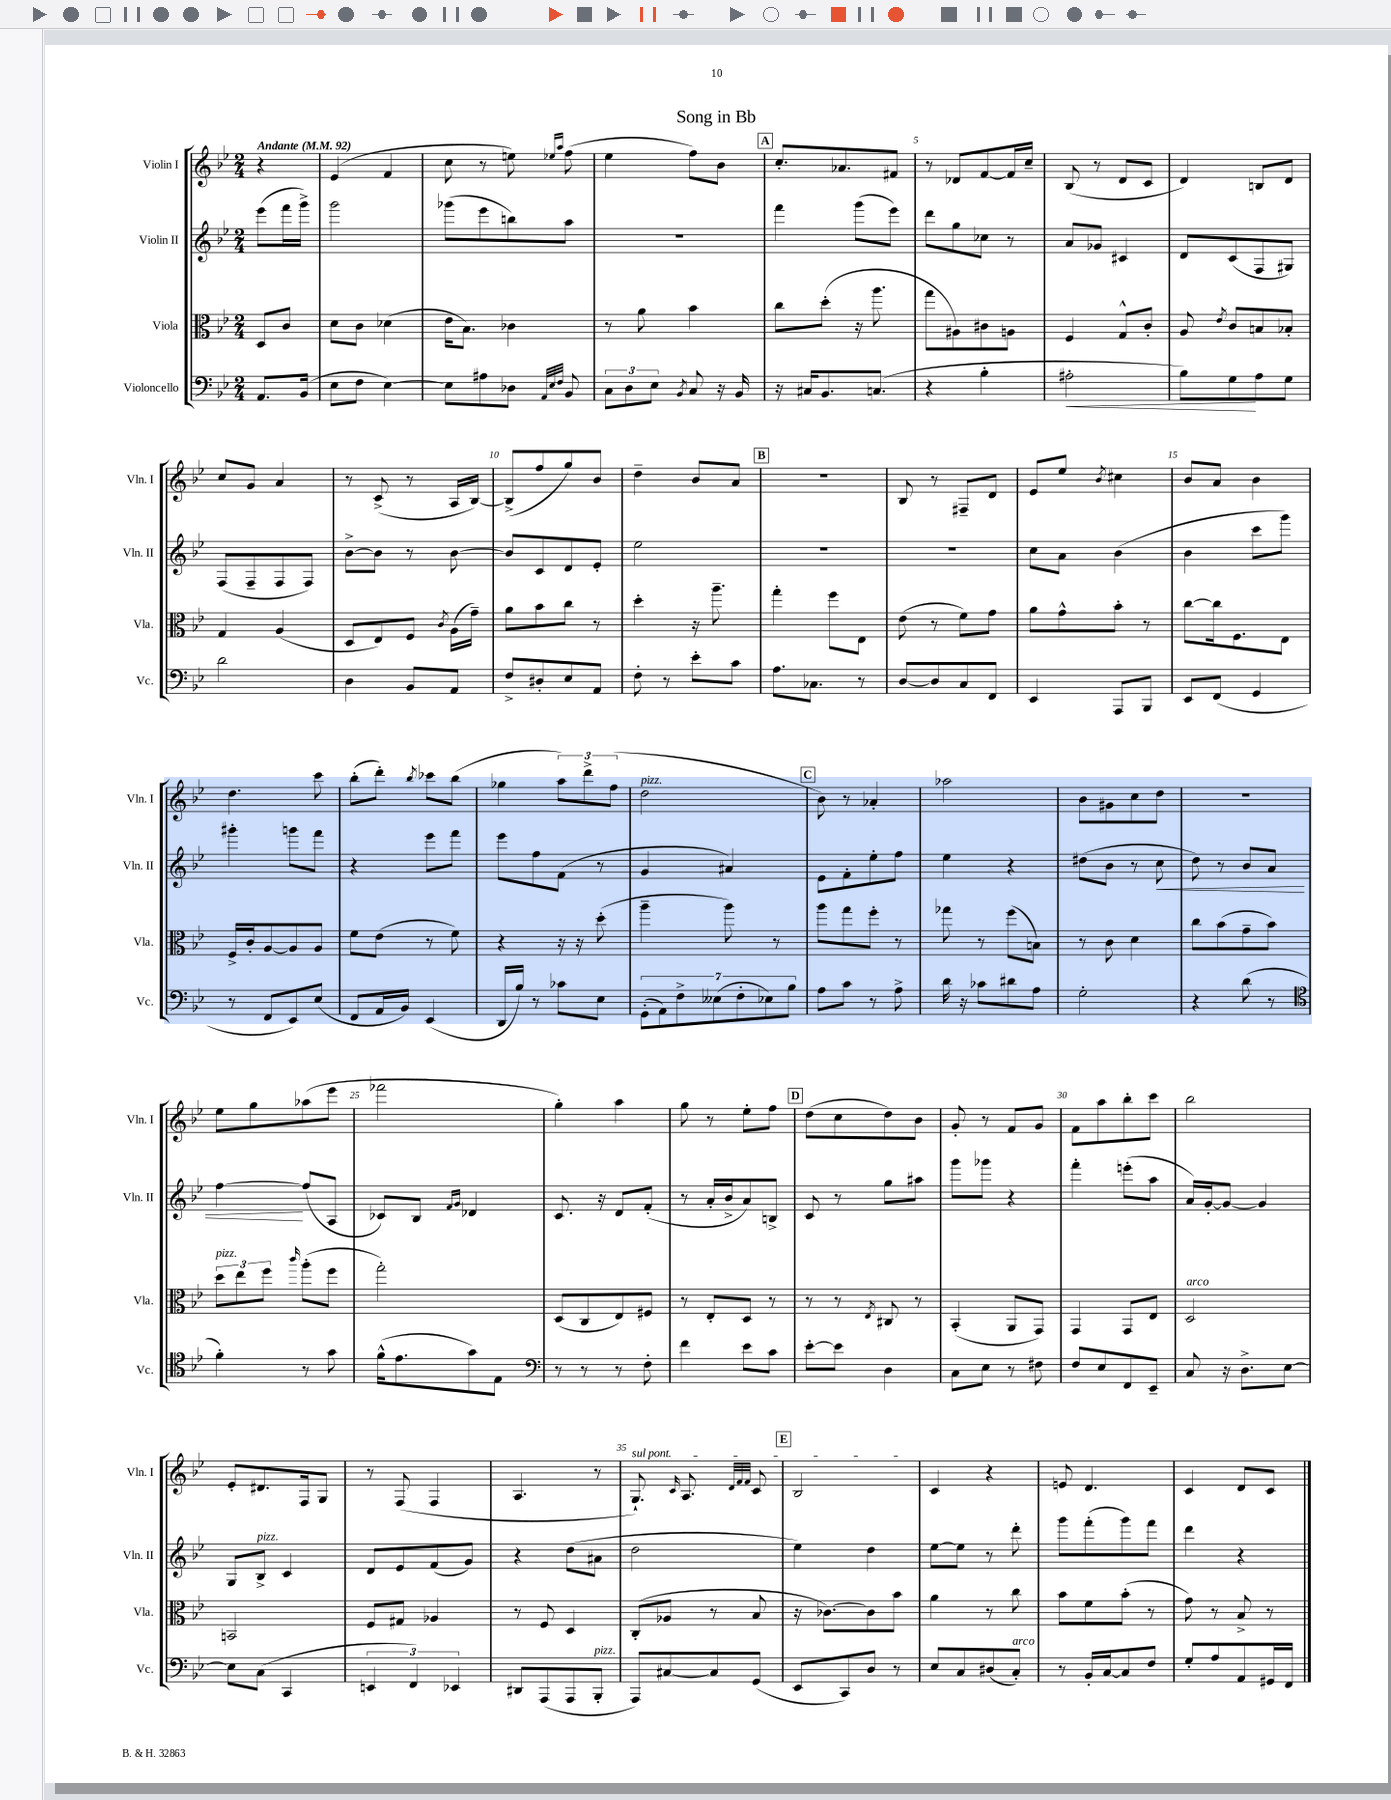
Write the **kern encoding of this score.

**kern	**dynam	**kern	**kern	**dynam	**kern
*part4	*part4	*part3	*part2	*part2	*part1
*staff4	*staff4	*staff3	*staff2	*staff2	*staff1
*I"Violoncello	*	*I"Viola	*I"Violin II	*	*I"Violin I
*I'Vc.	*	*I'Vla.	*I'Vln. II	*	*I'Vln. I
*clefF4	*	*clefC3	*clefG2	*	*clefG2
*k[b-e-]	*	*k[b-e-]	*k[b-e-]	*	*k[b-e-]
*M2/4	*	*M2/4	*M2/4	*	*M2/4
*MM92	*	*MM92	*MM92	*	*MM92
=	=	=	=	=	=
!	!	!	!	!	!LO:TX:a:B:t=Andante
8.AA/L	.	8D/L	(8eee-\L	.	4r
.	.	8c/J	16fff\L	.	.
(16BB-/Jk	.	.	16ggg^\JJ)	.	.
=1	=1	=1	=1	=1	=1
8E-\L	.	8d\L	2ggg\	.	(4e-/
8F\J	.	8c\J	.	.	.
[4E-\)	.	(4d-X\	.	.	4f/
=2	=2	=2	=2	=2	=2
8E-\L]	.	16e-\KL	(8ggg-X\L	.	8cc\
.	.	8.B-\J)	.	.	.
8A#X\	.	.	8eee-\	.	8r
8D-X\J	.	4c-X\	8bbn\)	.	8een\)
32qqAA/LLL	.	.	.	.	.
32qqE-/	.	.	.	.	16qqee-X/LL
32qqF/JJJ	.	.	.	.	16qqaa/JJ
8BB-/	.	.	8aa\J	.	(8ff\
=3	=3	=3	=3	=3	=3
12C\L	.	8r	2r	.	4ee-\
12D\	.	.	.	.	.
.	.	8a\	.	.	.
12E-\J	.	.	.	.	.
8qBB-/	.	.	.	.	.
8C/	.	4b-\	.	.	8ff\L)
16r	.	.	.	.	8b-\J
16BB-/	.	.	.	.	.
!!LO:REH:place=s1:t=A
=4	=4	=4	=4	=4	=4
16r	.	8cc\L	4fff\	.	8.cc'/L
16C#X/KL	.	.	.	.	.
8.BB-/	.	(8dd'\J	.	.	.
.	.	.	.	.	8.a-X/
.	.	16r	(8ggg\L	.	.
(8.Cn/J	.	8.aa\	.	.	.
.	.	.	8eee-\J)	.	8f#X/J
=5	=5	=5	=5	=5	=5
4r	.	8gg\L	8ddd\L	.	8r
.	.	8A#X\)	8gg\	.	8d-X/L
4B-'\	.	8c#X\	8cc-X\J	.	[8f/
.	.	8An\J	8r	.	16f/L]
.	.	.	.	.	16cc~/JJ
=6	=6	=6	=6	=6	=6
!	!LO:HP:b	!	!	!	!
2A#X'\	<	4F/	8a/L	.	(8B-/
.	.	.	8g-X/J	.	8r
.	.	8G^^/L	4c#X/	.	8d/L
.	.	8c'/J	.	.	8c/J
=7	=7	=7	=7	=7	=7
8B-\L)	.	8A/	8d/L	.	4d/)
.	.	8qe-/	.	.	.
8G\	.	8c/L	(8c/	.	.
8A\	[	8Bn/	8F/	.	8Bn/L
8G\J	.	8B-X'/J	8G#X/J)	.	8d/J
!!LO:LB:g=z
=8	=8	=8	=8	=8	=8
2d\	.	4G/	(8F/L	.	8cc/L
.	.	.	8F~/	.	8g/J
.	.	(4A/	8F/	.	4a/
.	.	.	8F/J)	.	.
=9	=9	=9	=9	=9	=9
4D\	.	8D/L	[8b-^\L	.	8r
.	.	8E-/)	8b-\J]	.	(8c^/
8BB-/L	.	8F/J	8r	.	8r
.	.	8qc/	.	.	.
8AA/J	.	(16A\LL	[8b-\	.	16A/LL
.	.	16g~\JJ)	.	.	[16B-/JJ)
=10	=10	=10	=10	=10	=10
8F^/L	.	8a\L	8b-/L]	.	(8B-^/L]
8D#X'/	.	8b-\	8c/	.	8ff/
8E-/	.	8cc\J	8d/	.	8gg/)
8AA/J	.	8r	8e-'/J	.	8b-/J
=11	=11	=11	=11	=11	=11
8F'\	.	4dd'\	2ee-\	.	4dd~\
8r	.	.	.	.	.
8e-'\L	.	16r	.	.	8b-/L
.	.	8.aa~\	.	.	.
8c\J	.	.	.	.	8a/J
!!LO:REH:place=s1:t=B
=12	=12	=12	=12	=12	=12
8.A\L	.	4gg'\	2r	.	2r
8.C-X\J	.	.	.	.	.
.	.	8ff\L	.	.	.
8r	.	8E-\J	.	.	.
=13	=13	=13	=13	=13	=13
[8D/L	.	(8e-\	2r	.	8B-/
8D/]	.	8r	.	.	8r
8C/	.	8f\L)	.	.	8F#X~/L
8FF/J	.	8g\J	.	.	8d/J
=14	=14	=14	=14	=14	=14
4EE-/	.	8a\L	8cc\L	.	8e-/L
.	.	8g^^\	8a\J	.	8ee-/J
.	.	.	.	.	8qb-/
8AAA/L	.	8b-'\J	(4b-\	.	4cc#X\
8BBB-/J	.	8r	.	.	.
=15	=15	=15	=15	=15	=15
8EE-/L	.	[8cc\L	4b-\	.	8b-/L
(8FF/J	.	16cc\k]	.	.	8a/J
.	.	8.F\	.	.	.
4GG/	.	.	8ccc\L	.	4b-\
.	.	8E-\J	8ggg\J)	.	.
!!LO:LB:g=z
=16	=16	=16	=16	=16	=16
8r	.	16F^/LL	4ggg#X'\	.	4.dd\
.	.	16c'/J	.	.	.
8FF/L	.	[8A/	.	.	.
8EE-/)	.	8A/]	8gggn\L	.	.
(8E-/J	.	8A/J	8fff\J	.	8ccc\
=17	=17	=17	=17	=17	=17
8FF/L	.	8f\L	4r	.	(8bb-'\L
16AA/L	.	(8e-\J	.	.	8ddd'\J)
16BB-/JJ)	.	.	.	.	.
.	.	.	.	.	8qbb-/
(4EE-/	.	8r	8eee-\L	.	8ccc-X\L
.	.	8f\)	8fff\J	.	(8bb-\J
=18	=18	=18	=18	=18	=18
16DD/LL	.	4r	8eee-\L	.	4gg-X\
16B-/JJ)	.	.	.	.	.
8r	.	.	8ff\	.	.
8c-X\L	.	16r	(8f\J	.	12aa\L)
.	.	16r	.	.	.
.	.	.	.	.	12ddd^\
8E-\J	.	(8dd'\	8r	.	.
.	.	.	.	.	(12ff\J
=19	=19	=19	=19	=19	=19
!	!	!	!	!	!LO:TX:a:i:t=pizz.
(14GG'\L	.	4aa~\	4g/	.	2dd\
14AA\)	.	.	.	.	.
14F^\	.	.	.	.	.
(14E--X\	.	.	.	.	.
.	.	8aa\)	4a#X/)	.	.
14F'\	.	.	.	.	.
14E-X\)	.	.	.	.	.
.	.	8r	.	.	.
14B-\J	.	.	.	.	.
!!LO:REH:place=s1:t=C
=20	=20	=20	=20	=20	=20
8A\L	.	8aa\L	8e-\L	.	8b-\)
8c\J	.	8gg\	8f'\	.	8r
8r	.	8ff'\J	8ee-'\	.	4a-X'/
8A^\	.	8r	8ff\J	.	.
=21	=21	=21	=21	=21	=21
16d\	.	8gg-X\	4ee-\	.	2aa-X\
16r	.	.	.	.	.
8c-X\L	.	8r	.	.	.
8d#X\	.	(8ff\L	4r	.	.
8A\J	.	8Bn\J)	.	.	.
=22	=22	=22	=22	=22	=22
2G'\	.	8r	(8dd#X\L	.	8b-\L
.	.	8c\	8b-\J	.	8g#X\
.	.	4d\	8r	.	8cc\
!	!	!	!	!LO:HP:b	!
.	.	.	8cc\	<	8dd\J
=23	=23	=23	=23	=23	=23
4r	.	8cc\L	8dd\)	.	2r
.	.	(8b-\	8r	.	.
(8d\	.	8g~\	8b-/L	.	.
8r	.	8b-\J)	8a/J	.	.
!!LO:LB:g=z
=24	=24	=24	=24	=24	=24
*clefC4	*	*	*	*	*
!	!	!LO:TX:a:i:t=pizz.	!	!	!
4f'\)	.	12dd\L	[4ff\	.	8ee-\L
.	.	12ee-\	.	.	.
.	.	.	.	.	8gg\
.	.	12ff\J	.	.	.
.	.	16qqccc/	.	.	.
8r	.	(8aa'\L	(8ff/L]	[	(8aa-X\
8g\	.	8ff\J	8A/J	.	8eee-\J
=25	=25	=25	=25	=25	=25
(16f^^\KL	.	2gg'\)	8c-X/L)	.	2fff-X\
8.e-\	.	.	.	.	.
.	.	.	8B-/J	.	.
.	.	.	16qqf/LL	.	.
.	.	.	16qqg/JJ	.	.
8g\)	.	.	4d-X/	.	.
8E-\J	.	.	.	.	.
=26	=26	=26	=26	=26	=26
*clefF4	*	*	*	*	*
8r	.	(8D/L	8.c/	.	4gg'\)
8r	.	8C/	.	.	.
.	.	.	16r	.	.
8r	.	8E-/)	8d/L	.	4aa\
8F'\	.	8F#X/J	(8f'/J	.	.
=27	=27	=27	=27	=27	=27
4f\	.	8r	8r	.	8gg\
.	.	8E-'/L	16a'/LL	.	8r
.	.	.	16b-^/J	.	.
8e-\L	.	8D/J	8a/)	.	8ee-'\L
8c\J	.	8r	8Bn^/J	.	8ff\J
!!LO:REH:place=s1:t=D
=28	=28	=28	=28	=28	=28
[8e-'\L	.	8r	8c/	.	(8dd\L
8e-\J]	.	8r	8r	.	8cc\
.	.	8qE-/	.	.	.
4D\	.	8C#X/	8gg\L	.	8dd\)
.	.	8r	8aa#X\J	.	8b-\J
=29	=29	=29	=29	=29	=29
8C\L	.	(4BB-'/	8ggg\L	.	8g'/
8E-\J	.	.	8ggg-X\J	.	8r
8r	.	8AA/L	4r	.	8f/L
8F#X\	.	8GG/J)	.	.	8g/J
=30	=30	=30	=30	=30	=30
8F/L	.	4GG/	4fff'\	.	8f\L
8E-/	.	.	.	.	8aa\
8FF/	.	8GG/L	(8eeen'\L	.	8bb-'\
8EE-~/J	.	8E-/J	8aa\J	.	8ccc\J
=31	=31	=31	=31	=31	=31
!	!	!LO:TX:a:i:t=arco	!	!	!
8C/	.	2D/	16a/LL)	.	2bb-\
.	.	.	[16g'/J	.	.
16r	.	.	8g/J_	.	.
8.D^\L	.	.	.	.	.
.	.	.	4g/]	.	.
[8E-\J	.	.	.	.	.
!!LO:LB:g=z
=32	=32	=32	=32	=32	=32
8E-\L]	.	2BBn/	8G/L	.	8e-'/L
!	!	!	!LO:TX:a:i:t=pizz.	!	!
(8C\J	.	.	8B-^/J	.	8.d#X/
4CC/	.	.	4c/	.	.
.	.	.	.	.	16F/k
.	.	.	.	.	8G/J
=33	=33	=33	=33	=33	=33
6EEn/	.	8F/L	8d/L	.	8r
.	.	8G#X/J	8e-/	.	(8F/
6FF/)	.	.	.	.	.
.	.	4A-X/	(8f/	.	4F/
6EE-X/	.	.	.	.	.
.	.	.	8g/J)	.	.
=34	=34	=34	=34	=34	=34
8DD#X/L	.	8r	4r	.	4.A/
(8AAA/	.	8F/	.	.	.
8AAA/	.	4D/	(8dd\L	.	.
!LO:TX:a:i:t=pizz.	!	!	!	!	!
8BBB-'/J	.	.	8a#X\J	.	8r
=35	=35	=35	=35	=35	=35
!	!	!	!	!	!LO:TX:a:i:t=sul pont.
8AAA/L)	.	(8C'/L	2dd\	.	8.G`/)
[8C#X/	.	8A-X/J	.	.	.
.	.	.	.	.	16qqc/
.	.	.	.	.	8.A/
8C#/]	.	8r	.	.	.
.	.	.	.	.	32qqd/LLL
.	.	.	.	.	32qqf/
.	.	.	.	.	32qqf/JJJ
(8GG/J	.	8B-/	.	.	8c/
!!LO:REH:place=s1:t=E
=36	=36	=36	=36	=36	=36
8EE-/L	.	16r	4ee-\)	.	2B-/
.	.	[8.c-X\L)	.	.	.
8CC/)	.	.	.	.	.
8D/J	.	8c-\]	4dd\	.	.
8r	.	8b-\J	.	.	.
=37	=37	=37	=37	=37	=37
8E-/L	.	4a\	[8ee-\L	.	4c/
8C/	.	.	8ee-\J]	.	.
(8D#X/	.	8r	8r	.	4r
!LO:TX:a:i:t=arco	!	!	!	!	!
8C'/J)	.	8cc\	8ddd'\	.	.
=38	=38	=38	=38	=38	=38
8r	.	8b-\L	8ggg\L	.	8en/
16BB-'/LL	.	8f\	(8fff'\	.	4.d/
[16C/J	.	.	.	.	.
8C/]	.	(8b-'\J	8ggg\)	.	.
8F/J	.	8r	8fff\J	.	.
=39	=39	=39	=39	=39	=39
8G'/L	.	8g\)	4ddd\	.	4c/
8A/	.	8r	.	.	.
8AA/	.	8B-^/	4r	.	8d/L
16GG#X/L	.	8r	.	.	8c/J
16FF/JJ	.	.	.	.	.
==	==	==	==	==	==
*-	*-	*-	*-	*-	*-
